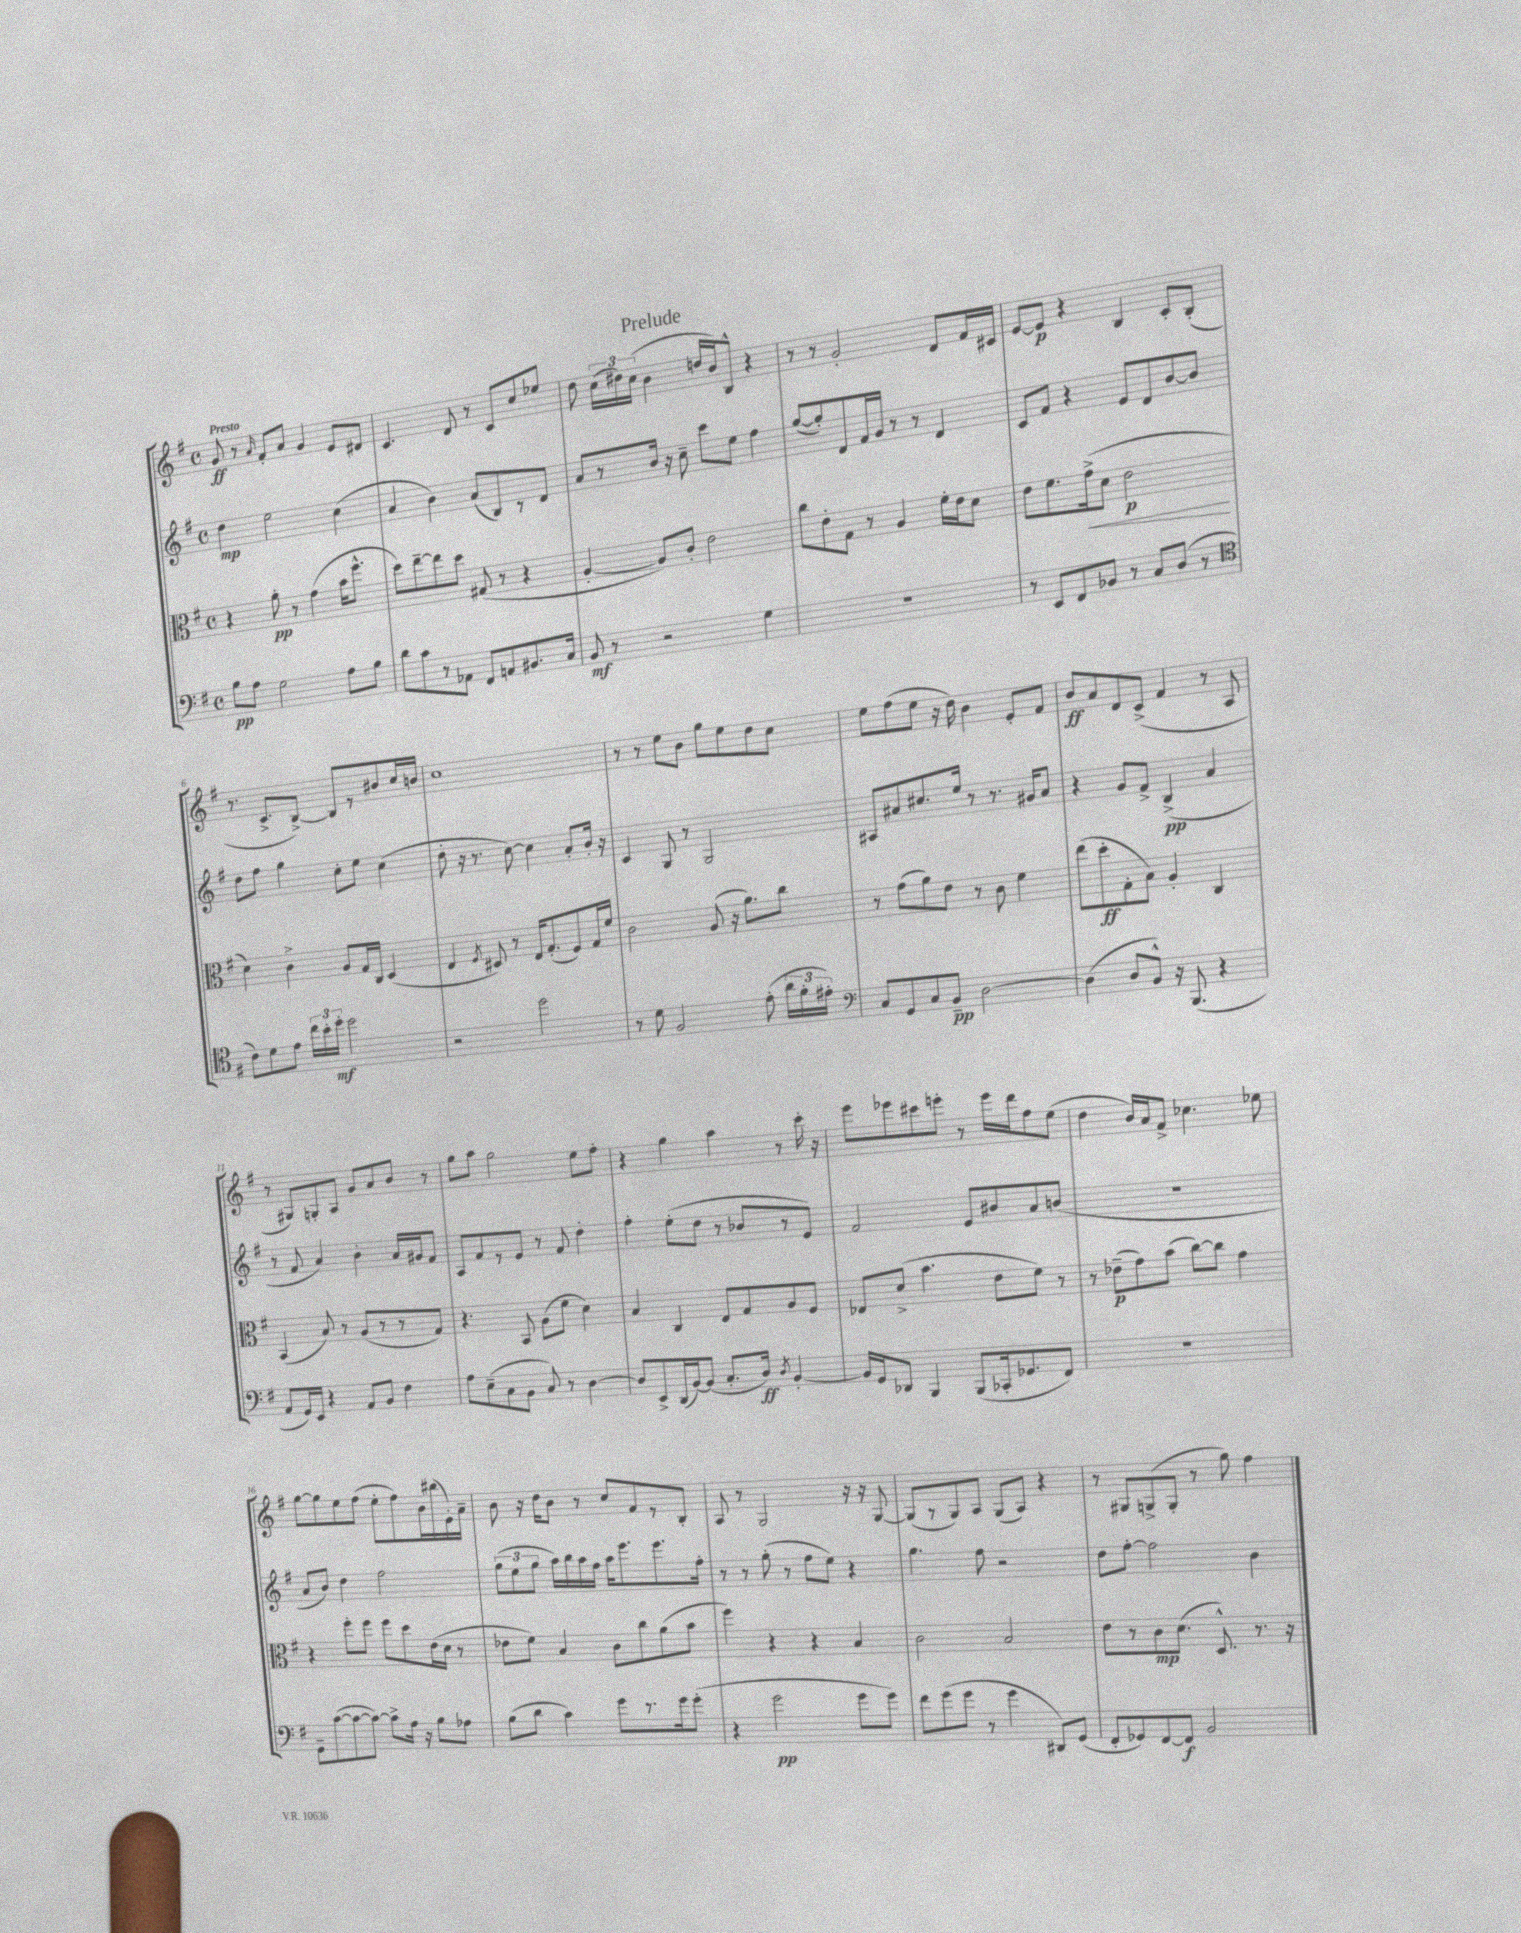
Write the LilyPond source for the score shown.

\header { title = "Prelude" }
<<
\new StaffGroup <<
\new Staff = "s0" {
    \clef treble \key g \major \defaultTimeSignature \time 4/4 \tempo "Presto"
    \autoBeamOff g'8\ff r8 \grace { a'16 } fis'8[-. a'8] g'4 e'8[ dis'8] |
    c'4. d'8 r8 c'8[ c''8 ees''8] |
    d''8 \tuplet 3/2 { c''16[( dis''16) c''16]( } b'4 d''16[ b'16) b8]-^ r4 |
    r8 r8 g'2-. d'8[ fis'16 cis'16] |
    e'8[~ e'8]\p r4 b4 c'8[-. b8]-.( |
    r8. c'8.[-> b8]~->) b8[ r8 bis'8 c''16 b'16] |
    c''1 |
    r8 r8 e''8[ b'8] g''8[ e''8 d''8 c''8] |
    e''8[ fis''8( e''8] r16 d''16) b'4 e'8[-. fis'8] |
    b'8[\ff a'8 d'8 c'8]->( fis'4 r8 a8 |
    r8 gis8[) g8-. a8] g'8[ a'8 b'8] r8 |
    g''8[ a''8] g''2 e''8[ fis''8]-. |
    r4 g''4 a''4 r8 c'''16-. r16 |
    e'''8[ ees'''8 cis'''8 e'''8]-. r8 e'''16[ d'''16 fis''8 e''8]( |
    d''4 b'16[) a'16 fis'8]-> ces''4. ees''8 |
    g''8[~ g''8 e''8 fis''8]( e''8[-. fis''8) b'16 bis''16( e'16-.) a'16]-- |
    b'8 r16 d''16[ b'8] r8 c''8[ fis'8 r8 b8]-. |
    a8 r8 g2 r16 r16 g8~ |
    g8[( r8 g8) a8] g8[( a8]) r4 |
    r8 gis8[ g8->( g8]-. r8 g''8) fis''4 \bar "|." |
}
\new Staff = "s1" {
    \clef treble \key g \major \defaultTimeSignature \time 4/4
    \autoBeamOff d''4\mp e''2 c''4( |
    a'4 b'4) a'8[( b8) r8 d'8] |
    a'8[ r8 b'16] r16 c''8-- c'''8[ e''8] fis''4 |
    g''8[~( g''8-.) d'8 fis'16 g'16] r8 r8 d'4 |
    c'8[ fis'8] r4 e'8[ d'8 b'8~ b'8] |
    d''8[ fis''8] g''4 c''8[-. e''8] c''4( |
    d''8-. r16 r8. c''8~) c''4 a'8[-. b'16]-. r16 |
    c'4 g8 r8 g2 |
    ais8[ ais'8 cis''8. e''16] r8 r8. gis'16[ ais'8] |
    r4 g'8[ fis'8]-> b4->\pp( a'4 |
    r8 fis'8 a'4) b'4-. a'16[ gis'16 fis'8] |
    a8[ fis'8 r8 e'8] r8 fis'8 d''4-. |
    fis''4-. e''8[-.( d''8] r8 bes'8[ r8 e'8]) |
    fis'2 e'8[ bis'8 a'8 b'8]( |
    R1 |
    a'8[ b'8]) d''4 fis''2 |
    \tuplet 3/2 { g''8[( e''8 g''8] } a''16[) b''16 a''16 fis''16] a''16[ e'''8. e'''8. fis''16]-. |
    r8 r8 g''8-.( r8 fis''8[ e''8]) r4 |
    g''4. fis''8 r2 |
    d''8[ fis''8]~-. fis''2 b'4 \bar "|." |
}
\new Staff = "s2" {
    \clef alto \key g \major \defaultTimeSignature \time 4/4
    \autoBeamOff r4 a'8-.\pp r8 g'4( b'16[ fis''8.]-^ |
    d''8[) e''8~-- e''8 d''8] gis8( r8 r4 |
    a4~-. a8[) c'8]-. e'2 |
    c''8[ e'8-. g8] r8 a4 fis'16[-. e'16 d'8] |
    e'8[ fis'8. g'16->\<( d'8] e'2\p\! |
    d'4) c'4-> a8[ g16 c16] d4( |
    e4 \acciaccatura { fis8 } dis8) r8 e16[ g8.-.( fis8) g16 fis'16] |
    c'2 a8( r16 a'8.[) c''8] |
    r8 g'8[( a'8) e'8] r8 c'8 fis'4 |
    e''8[( d''8-.\ff g8-. b8]) a4-. c4 |
    b,4( b8) r8 a8[( r8 r8 g8]) |
    r4. b,8 a8[( fis'8] d'4) |
    b4 c4 e8[ g8 a8 fis8] |
    ees8[ d'8]->( b'4. e'8[ fis'8]) r8 |
    r8 ees'8[--\p( g'8) b'8]( c''8[~) c''8] g'4 |
    r4 fis''8[-. fis''8] fis''8[ d''8 e'16( d'16] r8 |
    ees'8[ fis'8]) b4 c'8[ c''8 a'8( b'8] |
    fis''4) r4 r4 b4 |
    c'2 b2 |
    e'8[ r8 c'8\mp d'8.]( d8.-^) r8. r16 \bar "|." |
}
\new Staff = "s3" {
    \clef bass \key g \major \defaultTimeSignature \time 4/4
    \autoBeamOff b8[\pp a8] g2 a8[ b8] |
    d'8[ c'8 r8 aes,8] fis,8[ a,8 bis,8. c16] |
    b,8\mf r8 r2 g4 |
    R1 |
    r8 e,8[ fis,8 bes,8] r8 c8[ d8]( r8 |
    \clef tenor c'8[) d'8 e'8] \tuplet 3/2 { c''16[ b'16-. d''16]-.\mf } d''2 |
    r2 d''2 |
    r8 d'8 fis2 e'8-.( \tuplet 3/2 { a'16[ fis'16-. eis'16]-.) } |
    \clef bass c8[ g,8 c8 b,8]--\pp d2~ |
    d4( d8[ b,8]-^) r16 b,,8.( r4 |
    a,8[ g,16) e,16] r4 a,8[ b,8] fis4 |
    a8[ e8--( c8 b,8] c8) r8 d4~ |
    d8[ e,8-> d,16( b,16~) b,8]( c8.[-. d16]\ff) \acciaccatura { d8 } b,4~-. |
    b,16[ g,16 des,8] b,,4 b,,8[( ces,16-. ges,8. fis,8]) |
    r1 |
    g,8[-- c'8~( c'8~ c'8]~) c'8[-> a16] r16 b8[ aes8] |
    b8[( d'8] c'4) g'8[ r8. g'16 g'8]-.( |
    r4 g'2\pp g'8[ g'8]) |
    fis'8[ g'8( g'8] r8 g'4 dis,8[) g,8]( |
    fis,8[-. ges,8) fis,8~ fis,8]\f b,2 \bar "|." |
}
>>
>>
